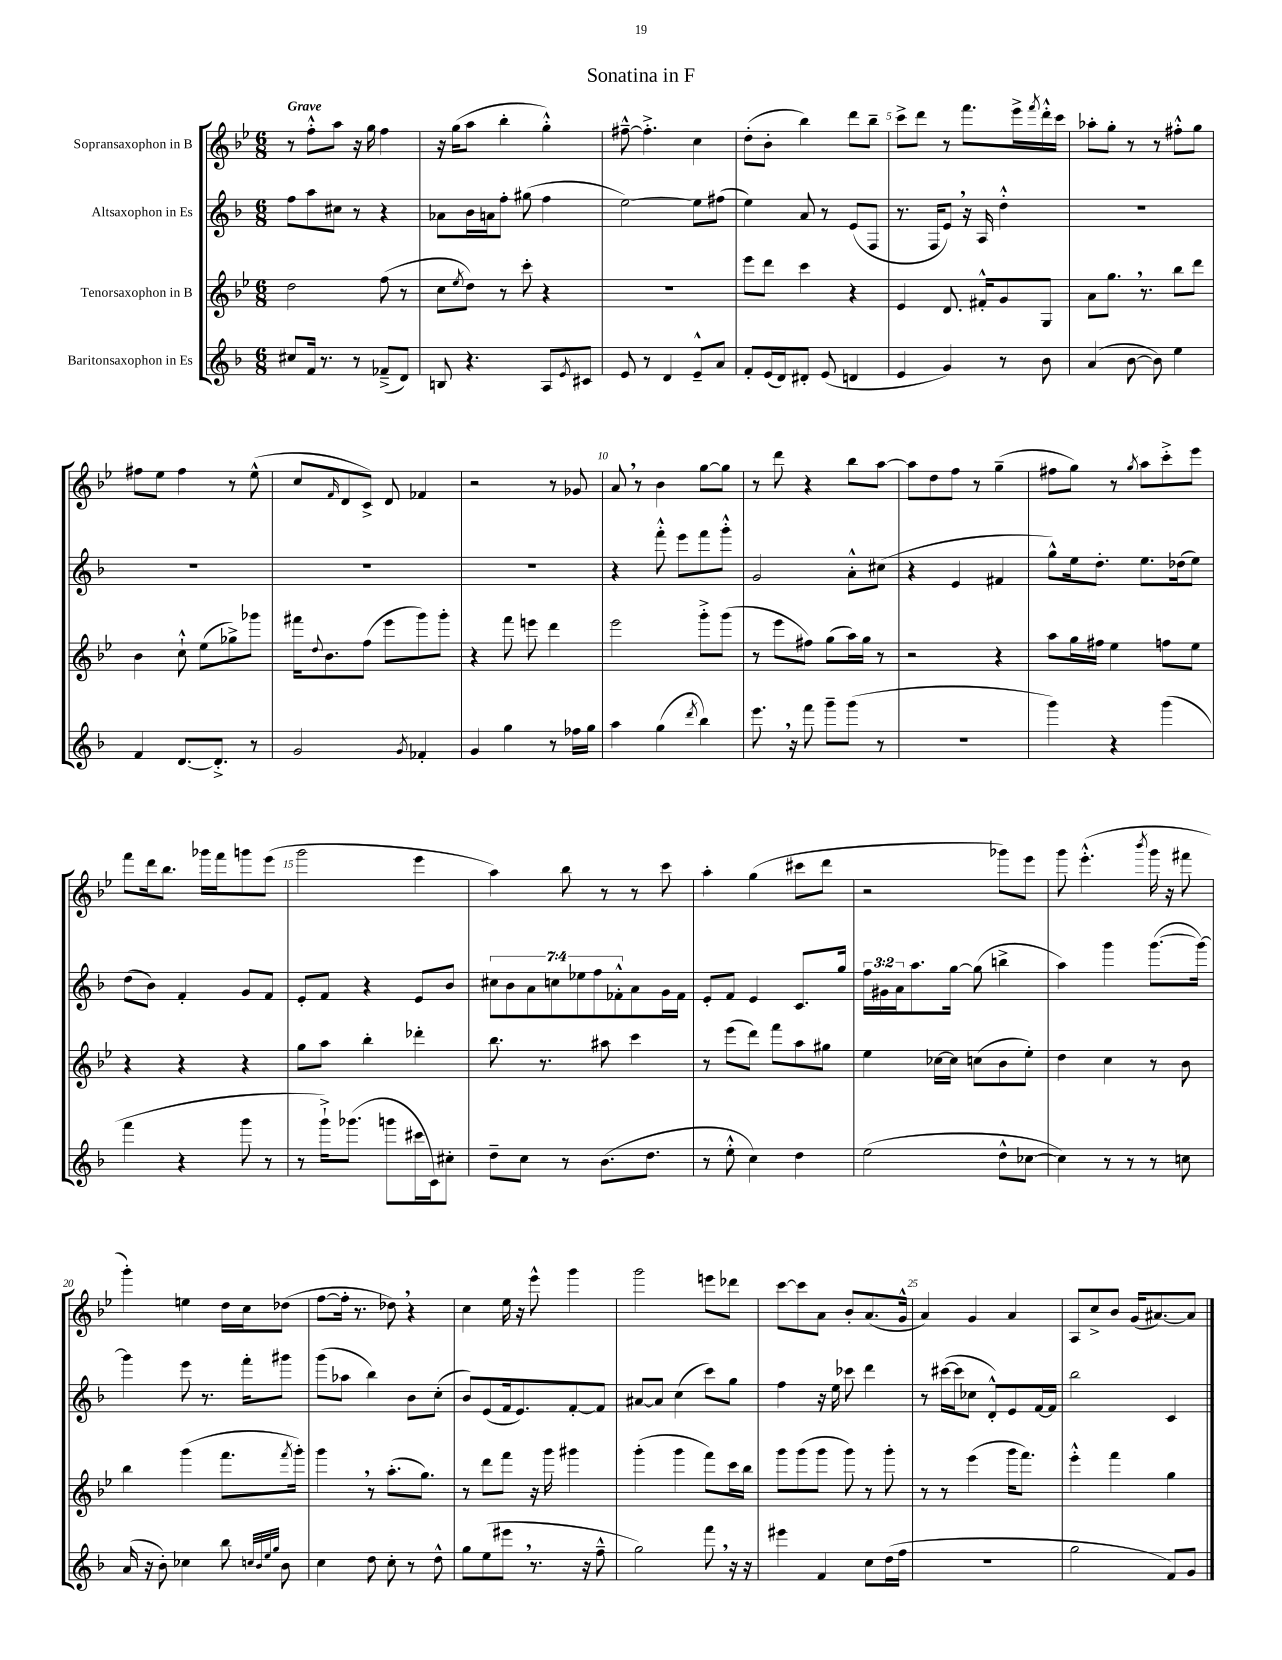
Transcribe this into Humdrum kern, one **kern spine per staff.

**kern	**kern	**kern	**kern
*staff4	*staff3	*staff2	*staff1
*clefG2	*clefG2	*clefG2	*clefG2
*k[b-]	*k[b-e-]	*k[b-]	*k[b-e-]
*M6/8	*M6/8	*M6/8	*M6/8
8cc#	2dd	8ff	8r
16f	.	8aa	8ff'^^
8.r	.	.	.
.	.	8cc#	8aa
8r	.	8r	16r
.	.	.	16gg
(8f-~^	(8ff	4r	4ff
8d)	8r	.	.
=	=	=	=
8B	8cc	8a-	16r
.	.	.	(16gg
.	8qee-	.	.
4.r	8dd)	16b-	8aa
.	.	16a	.
.	8r	8ff'	4bb-'
.	8ccc'	(8gg#	.
8A	4r	4ff	4gg'^^)
8qe	.	.	.
8c#	.	.	.
=	=	=	=
8e	2.r	[2ee)	[8ff#~^^
8r	.	.	4.ff#'^]
4d	.	.	.
8e~^^	.	8ee]	4cc
8a	.	(8ff#	.
=	=	=	=
8f'	8eee-	4ee)	(8dd'
(16e	8ddd	.	8b-'
16d)	.	.	.
8d#'	4ccc	8a	4bb-)
(8e	.	8r	.
4d	4r	(8e	8ddd
.	.	8F	8bb-~
=	=	=	=
4e	4e-	8.r	8ccc^
.	.	.	8ddd
.	.	16F	.
4g)	8.d	8e)	8r
.	.	16r	8.fff
.	16f#'^^	16A	.
8r	8g	4dd'^^	.
.	.	.	16eee-^
.	.	.	8qfff
8b-	8G	.	16ddd'^^
.	.	.	16ccc
=	=	=	=
(4a	8a	2.r	8aa-'
.	8.gg	.	8gg'
[8b-	.	.	8r
.	8.r	.	.
8b-])	.	.	8r
4ee	8bb-	.	8ff#'^^
.	8ddd	.	8gg
=	=	=	=
4f	4b-	2.r	8ff#
.	.	.	8ee-
[8.d	8cc`^^	.	4ff#
.	(8ee-	.	.
8.d'^]	.	.	.
.	8gg-^)	.	8r
8r	8ggg-	.	(8ee-^^
=	=	=	=
2g	16fff#	2.r	8cc
.	8qqdd	.	.
.	8.b-	.	.
.	.	.	16qqf
.	.	.	8d
.	(8ff	.	8c^)
.	8eee-	.	8d
8qg	.	.	.
4f-'	8ggg)	.	4f-
.	8ggg'	.	.
=	=	=	=
4g	4r	2.r	2r
4gg	8fff	.	.
.	8eee	.	.
8r	4ddd	.	8r
16ff-	.	.	8g-
16gg	.	.	.
=	=	=	=
4aa	2eee-	4r	8a
.	.	.	8r
(4gg	.	8fff'^^	4b-
.	.	8eee	.
8qddd	.	.	.
4bb-)	8ggg'^	8fff	[8gg
.	(8ggg	8ggg'^^	8gg]
=	=	=	=
8.eee	8r	2g	8r
.	8eee-	.	8ddd
16r	.	.	.
8fff	8ff#)	.	4r
8ggg~	(8gg	.	.
(8ggg	16aa)	8a'^^	8bb-
.	16gg	.	.
8r	8r	(8cc#	[8aa
=	=	=	=
2.r	2r	4r	8aa]
.	.	.	8dd
.	.	4e	8ff
.	.	.	8r
.	4r	4f#	(4gg~
=	=	=	=
4ggg)	8aa	8gg^^)	8ff#
.	16gg	16ee	8gg)
.	16ff#	8.dd'	.
4r	4ee-	.	8r
.	.	.	8qgg
.	.	8.ee	8aa
(4ggg	8ff	.	8ccc'^
.	.	(16dd-	.
.	8ee-	8ee)	8eee-
=	=	=	=
4fff	4r	(8dd	8fff
.	.	8b-)	16ddd
.	.	.	8.bb-
4r	4r	4f'	.
.	.	.	16ggg-
.	.	.	16fff
8ggg	4r	8g	8ggg
8r	.	8f	(8eee-
=	=	=	=
8r	8gg	8e'	2ggg
16ggg`^)	8aa	8f	.
(8.ggg-	.	.	.
.	4bb-'	4r	.
8ggg	.	.	.
16ccc#	4ddd-'	8e	4eee-
16c)	.	.	.
8cc#'	.	8b-	.
=	=	=	=
8dd~	8.bb-	14cc#	4aa)
.	.	14b-	.
8cc	.	.	.
.	.	14a	.
.	8.r	.	.
.	.	14cc	.
8r	.	.	8bb-
.	.	14ee-	.
.	.	14ff	.
(8.b-	8aa#	.	8r
.	.	14f-'^^	.
.	4ccc	8a	8r
8.dd	.	.	.
.	.	16g	8ccc
.	.	16f-	.
=	=	=	=
8r	8r	8e'	4aa'
8ee'^^	(8eee-	8f	.
4cc)	8ddd)	4e	(4gg
.	8fff	.	.
4dd	8aa	8.c	8ccc#
.	8gg#	.	8ddd
.	.	16gg	.
=	=	=	=
(2ee	4ee-	24ff	2r
.	.	24g#	.
.	.	24a	.
.	.	8.aa	.
.	[16cc-	.	.
.	16cc-]	[16gg	.
.	(8cc	(8gg]	.
8dd^^	8b-	4bb^	8ggg-)
[8cc-	8ee-')	.	8eee-
=	=	=	=
4cc-])	4dd	4aa)	8ggg
.	.	.	(4.eee-'^^
8r	4cc	4ggg	.
8r	.	.	.
.	.	.	8qbbb-
8r	8r	([8.ggg	16ggg
.	.	.	16r
8cc	8b-	.	8fff#
.	.	16ggg_)	.
=	=	=	=
(16a	4bb-	4ggg]	4ggg')
16r	.	.	.
8b-')	.	.	.
4cc-	(4ggg	8eee	4ee
.	.	8.r	.
8bb-	8.fff	.	16dd
.	.	16fff'	16cc
32qqcc	.	.	.
32qqb-	.	.	.
32qqee	.	.	.
32qqgg	.	.	.
8b-	.	8ggg#	(8dd-
.	8qfff	.	.
.	16ggg')	.	.
=	=	=	=
4cc	4ggg	(8ggg	[8ff
.	.	8aa-	16ff']
.	.	.	8.r
8dd	8r	4bb-)	.
8cc'	(8.aa'	.	8dd-)
8r	.	8b-	4r
.	8.gg)	.	.
8dd^^	.	(8cc'	.
=	=	=	=
8gg	8r	8b-)	4cc
(8ee	8ddd	(8e	.
8eee#	8fff	16f	16ee-
.	.	8.e)	16r
8.r	16r	.	8eee-^^
.	16ggg	.	.
.	4ggg#	[8f'	4ggg
16r	.	.	.
8ff~^^	.	8f]	.
=	=	=	=
2gg)	(4ggg'	[8a#	2ggg
.	.	8a#]	.
.	4ggg	(4cc	.
8fff	8fff)	8ccc)	8eee
16r	16ccc	8gg	8ddd-
16r	16bb-	.	.
=	=	=	=
4eee#	8ggg	4ff	[8ccc
.	(8ggg	.	8ccc]
4f	8ggg	16r	8a
.	.	16ee	.
.	8ggg)	8ccc-	8b-'
8cc	8r	4ddd	(8.a
(16dd	8ggg'	.	.
16ff	.	.	16g^^
=	=	=	=
2.r	8r	8r	4a)
.	8r	([16ccc#	.
.	.	16ccc#]	.
.	(4eee-	8cc-	4g
.	.	8d'^^)	.
.	16ggg	8e	4a
.	8.fff)	.	.
.	.	[16f	.
.	.	16f]	.
=	=	=	=
2gg	4eee-'^^	2bb-	8A
.	.	.	8cc^
.	4fff	.	8b-
.	.	.	(16g
.	.	.	[8.a#)
8f)	4gg	4c	.
8g	.	.	8a#]
==	==	==	==
*-	*-	*-	*-
